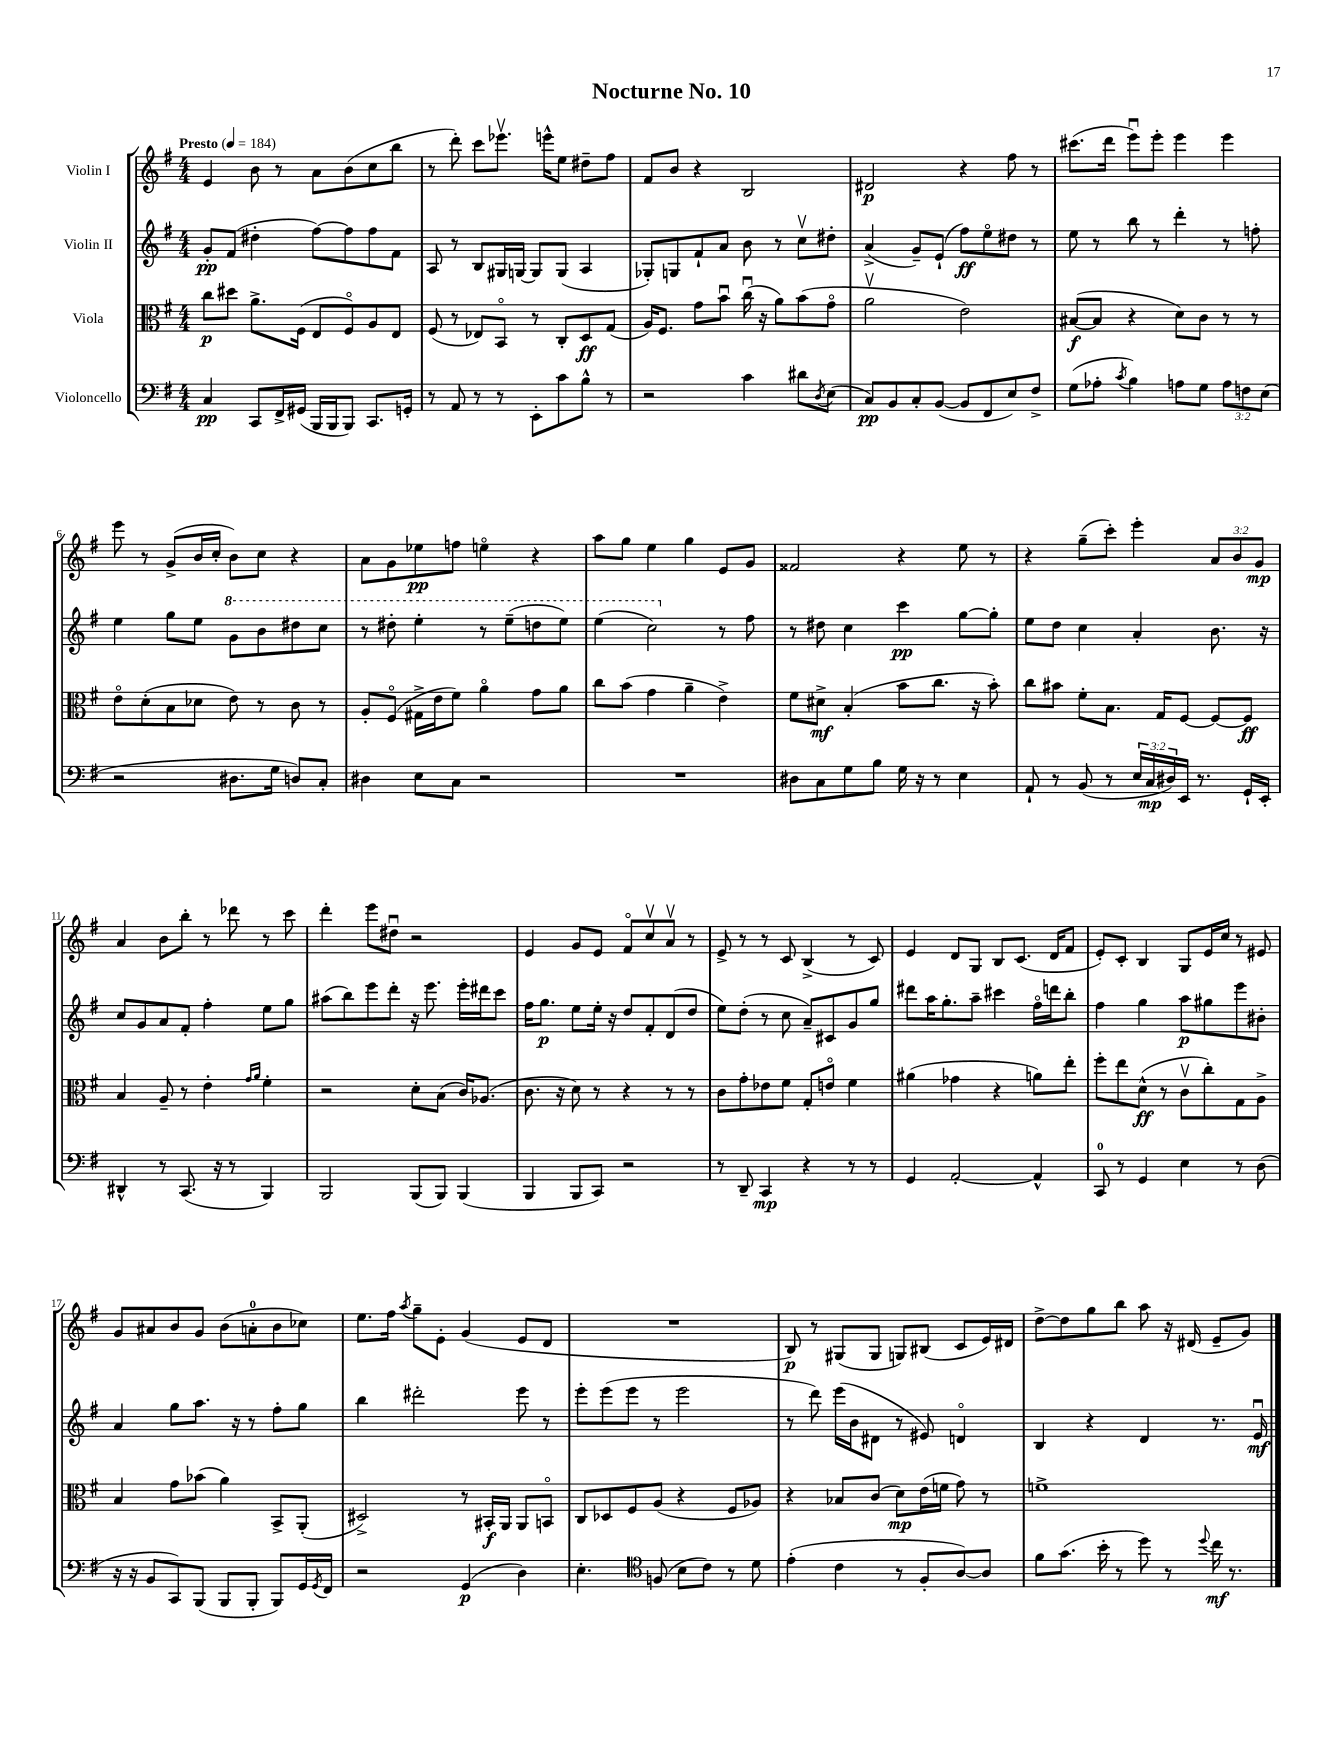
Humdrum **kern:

**kern	**kern	**kern	**kern
*staff4	*staff3	*staff2	*staff1
*clefF4	*clefC3	*clefG2	*clefG2
*k[f#]	*k[f#]	*k[f#]	*k[f#]
*M4/4	*M4/4	*M4/4	*M4/4
*MM184	*MM184	*MM184	*MM184
4C	8cc	8g'	4e
.	8dd#	(8f#	.
8CC	8.a^	4dd#'	8b
16FF#^	.	.	8r
(16GG#	(16F#	.	.
16BBB	8E	[8ff#)	8a
16BBB	.	.	.
8BBB)	8F#o)	8ff#]	(8b
8.CC	8A	8ff#	8cc
.	8E	8f#	8bb
16GG'	.	.	.
=	=	=	=
8r	(8F#	8A	8r
8AA	8r	8r	8ddd')
8r	8E-)	8B	8ccc
8r	8BBo	16G#	8.eee-v
.	.	[16G	.
8EE'	8r	8G]	.
.	.	.	16eee^^
8c	8C'	(8G	8ee
8B^^	8D	4A	8dd#~
8r	(8G	.	8ff#
=	=	=	=
2r	16A)	8G-')	8f#
.	8.F#	.	.
.	.	8G	8b
.	8g	8f#`	4r
.	8bu	8a	.
4c	(16ccu	8b	2B
.	16r	.	.
.	8a)	8r	.
8d#	(8b	8ccv	.
8qD	.	.	.
(8E	8go	8dd#'	.
=	=	=	=
8C)	2av	(4a^	2d#
8BB	.	.	.
8C'	.	8g~)	.
([8BB	.	(8e`	.
8BB]	2e)	8ff#)	4r
8FF#	.	8eeo	.
8E)	.	8dd#	8ff#
8F#^	.	8r	8r
=	=	=	=
(8G	([8B#	8ee	(8.ccc#
8A-'	8B#]	8r	.
.	.	.	16ddd
8qc	.	.	.
4B)	4r	8bb	8eeeu)
.	.	8r	8eee'
8A	8d)	4ddd'	4eee
8G	8c	.	.
12A	8r	8r	4eee
12F	.	.	.
.	8r	8ff'	.
(12E	.	.	.
=	=	=	=
2r	8eo	4ee	8eee
.	(8d'	.	8r
.	8B	8gg	(8g^
.	8d-	8ee	16b
.	.	.	16cc'
8.D#	8e)	8gg	8b)
.	8r	8bb	8cc
16G	.	.	.
8D)	8c	8ddd#	4r
8C'	8r	8ccc	.
=	=	=	=
4D#	8A'	8r	8a
.	(8F#o	8ddd#'	8g
8E	16G#^	4eee'	8ee-
.	16e	.	.
8C	8f#)	.	8ff
2r	4ao	8r	4eeo
.	.	(8eee~	.
.	8g	8ddd	4r
.	8a	8eee)	.
=	=	=	=
1r	8cc	(4eee	8aa
.	(8b	.	8gg
.	4g	2ccc)	4ee
.	4a~	.	4gg
.	4e^)	8r	8e
.	.	8ff#	8g
=	=	=	=
8D#	8f#	8r	2f##
8C	8d#^	8dd#	.
8G	(4B'	4cc	.
8B	.	.	.
16G	8b	4ccc	4r
16r	.	.	.
8r	8.cc	.	.
4E	.	[8gg	8ee
.	16r	.	.
.	8b')	8gg']	8r
=	=	=	=
8AA`	8cc	8ee	4r
8r	8b#	8dd	.
(8BB	8f#'	4cc	(8gg~
8r	8.B	.	8ccc')
24E	.	4a'	4eee'
24C	.	.	.
.	16G	.	.
24D#)	.	.	.
16EE	[8F#	.	.
8.r	.	.	.
.	8F#_	8.b	12a
.	.	.	12b
16GG`	8F#]	.	.
.	.	.	12g
16EE'	.	16r	.
=	=	=	=
4DD#^^	4B	8cc	4a
.	.	8g	.
8r	8A~	8a	8b
(8.CC	8r	8f#'	8bb'
.	4e'	4ff#'	8r
16r	.	.	.
8r	.	.	8ddd-
.	16qqg	.	.
.	16qqa	.	.
4BBB)	4f#'	8ee	8r
.	.	8gg	8ccc
=	=	=	=
2BBB	2r	(8aa#	4ddd'
.	.	8bb)	.
.	.	8eee	8eee
.	.	8ddd'	8dd#u
(8BBB	8d'	16r	2r
.	.	8.eee	.
8BBB)	(8B	.	.
(4BBB	16c)	16eee'	.
.	(8.A-	16ddd#	.
.	.	8ccc	.
=	=	=	=
4BBB	8.c	16ff#	4e
.	.	8.gg	.
.	16r	.	.
8BBB	8d)	8ee	8g
8CC)	8r	16ee'	8e
.	.	16r	.
2r	4r	8dd	8f#o
.	.	8f#'	8ccv
.	8r	(8d	8av
.	8r	8dd	8r
=	=	=	=
8r	8c	8ee)	8e^
8DD~	8g'	(8dd'	8r
4CC	8e-	8r	8r
.	8f#	8cc	8c
4r	8G'	8a~)	(4B^
.	8eo	8c#	.
8r	4f#	8g	8r
8r	.	8gg	8c)
=	=	=	=
4GG	(4a#	8ddd#	4e
.	.	16aa	.
.	.	8.gg'	.
[2AA'	4g-	.	8d
.	.	8aa~	8G
.	4r	4ccc#	8B
.	.	.	(8.c
4AA^^]	8a)	16ff#o	.
.	.	16ddd	16d
.	8ee'	8bb'	8f#
=	=	=	=
8CC	8ff#'	4ff#	8e')
8r	8ee	.	8c'
4GG	(8d^^	4gg	4B
.	8r	.	.
4E	8cv	8aa	8G
.	8cc')	8gg#	16e
.	.	.	16cc
8r	8G	8eee	8r
(8D	8A^	8b#'	8e#
=	=	=	=
16r	4B	4a	8g
16r	.	.	.
8BB	.	.	8a#
8CC)	8g	8gg	8b
(8BBB	(8b-	8.aa	8g
8BBB	4a)	.	(8b
.	.	16r	.
8BBB'	.	8r	8a'
8BBB)	8BB^	8ff#'	8b
16GG	(8AA'	8gg	8cc-)
8qGG	.	.	.
16FF#	.	.	.
=	=	=	=
2r	2D#^)	4bb	8.ee
.	.	.	16ff#
.	.	.	8qaa
.	.	2ddd#'	8gg~
.	.	.	8e'
(4GG	8r	.	(4g
.	16BB#'	.	.
.	16AA	.	.
4D)	8AA	8eee	8e
.	8BBo	8r	8d
=	=	=	=
4.E'	8C	8eee'	1r
.	8D-	(8eee	.
.	8F#	8eee	.
*clefC4	*	*	*
(8F	(8A	8r	.
8B	4r	2eee	.
8c)	.	.	.
8r	8F#	.	.
8d	8A-)	.	.
=	=	=	=
(4e'	4r	8r	8B)
.	.	8ddd)	8r
4c	8B-	(16eee	(8G#
.	.	16b	.
.	(8c	8d#	8G#
8r	8d)	8r	8G)
8F#'	(16e	8e#)	(8B#
.	16f	.	.
[8A)	8g)	4do	8c
8A]	8r	.	16e)
.	.	.	16d#
=	=	=	=
8f#	1f^	4B	[8dd^
(8.g	.	.	8dd]
.	.	4r	8gg
16b'	.	.	.
8r	.	.	8bb
8dd)	.	4d	8aa
8r	.	.	16r
.	.	.	(16d#
8qqdd	.	.	.
16cc	.	8.r	8e~
8.r	.	.	.
.	.	.	8g)
.	.	16eu	.
==	==	==	==
*-	*-	*-	*-
